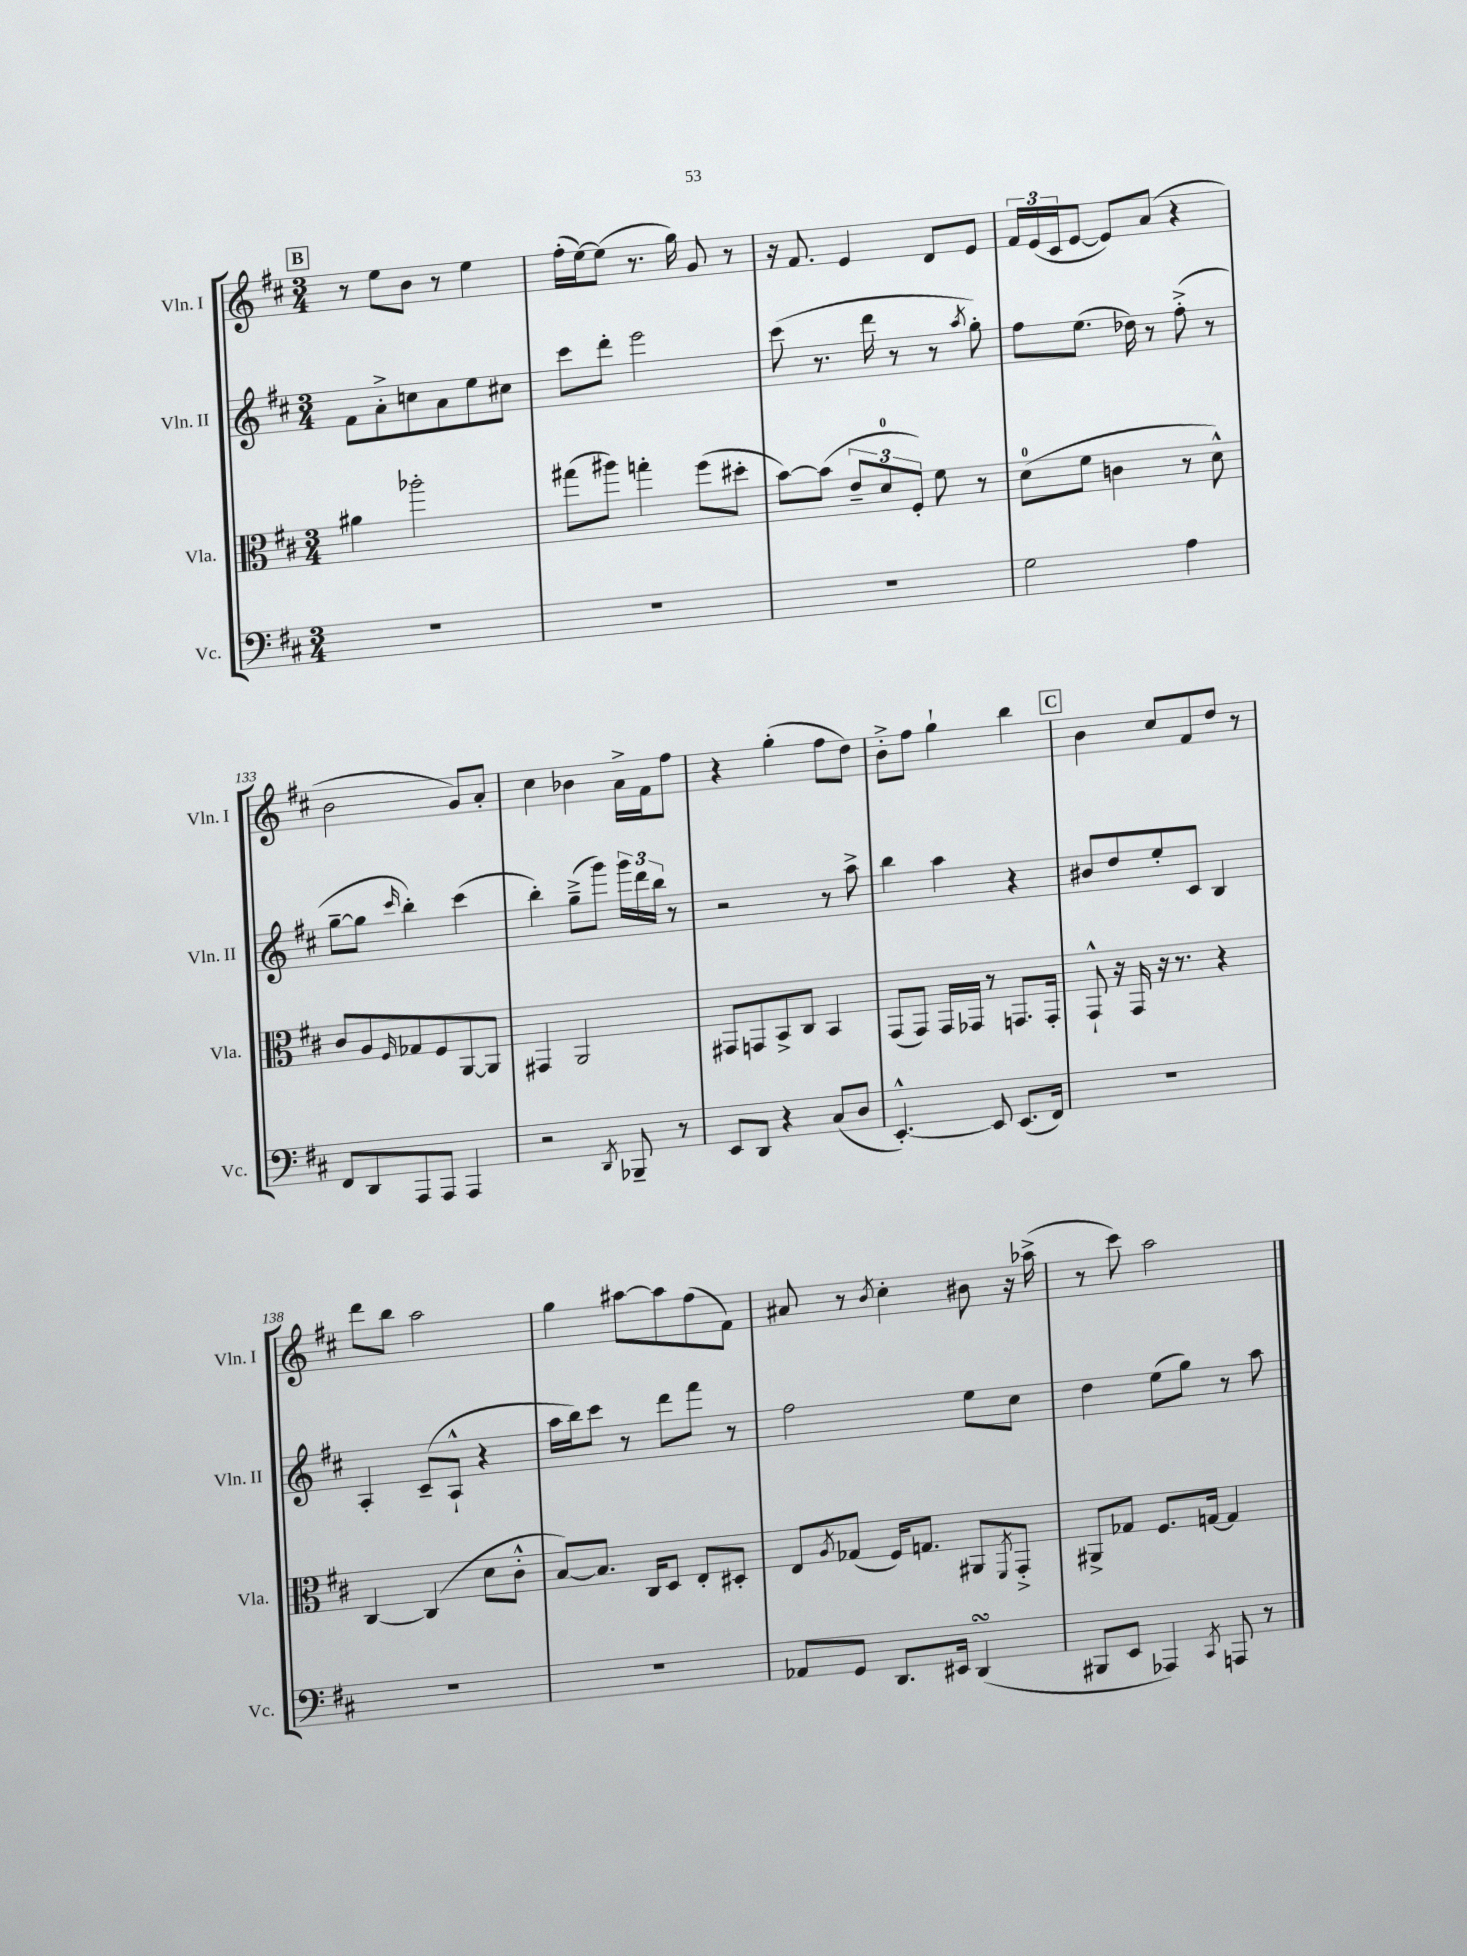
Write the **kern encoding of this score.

**kern	**kern	**kern	**kern
*staff4	*staff3	*staff2	*staff1
*clefF4	*clefC3	*clefG2	*clefG2
*k[f#c#]	*k[f#c#]	*k[f#c#]	*k[f#c#]
*M3/4	*M3/4	*M3/4	*M3/4
2.r	4a#\	8f#\L	8r
.	.	8a'^\	8ee\L
.	2aa-'\	8cc\	8b\J
.	.	8a\	8r
.	.	8ee\	4ee\
.	.	8cc#\J	.
=	=	=	=
2.r	(8gg#\L	8ccc#\L	(16ff#'\LL
.	.	.	[16ee\J)
.	8aa#\J)	8ddd'\J	(8ee\]J
.	4gg'\	2eee\	8.r
.	.	.	16gg\)
.	(8ff#\L	.	8g/
.	8dd#'\J	.	8r
=	=	=	=
2.r	[8b\L)	(8ccc#\	16r
.	.	.	8.f#/
.	(8b\]J	8.r	.
.	12e~/L	.	4e/
.	.	16ddd\	.
.	12d/	.	.
.	.	8r	.
.	12F#'/J)	.	.
.	8f#\	8r	8d/L
.	.	8qaa/	.
.	8r	8gg'\)	8e/J
=	=	=	=
2G\	(8d\L	8ff#\L	24f#/LL
.	.	.	(24e/
.	.	.	24c#/J
.	8f#\J	(8.ee\J	[8e/J
.	4c\	.	8e/]L)
.	.	16dd-\)	.
.	.	8r	(8a/J
4A\	8r	(8ff#'^\	4r
.	8d^^\)	8r	.
=	=	=	=
8FF#/L	8c#/L	[8gg~\L	2b\
8DD/	8A/	8gg\]J	.
.	16qqF#/	16qqccc#/	.
8AAA/	8G-/	4bb'\)	.
8AAA/J	8F#/	.	.
4AAA/	[8AA/	(4ccc#\	8g/L)
.	8AA/]J	.	8a'/J
=	=	=	=
2r	4GG#/	4bb'\)	4cc#\
.	2AA/	(8gg~^\L	4b-\
.	.	8ggg\J)	.
8qDD/	.	.	.
8BBB-~/	.	24ggg\LL	16a^\LL
.	.	24ddd\	.
.	.	.	16f#\J
.	.	24bb\JJ	.
8r	.	8r	8ff#\J
=	=	=	=
8EE/L	8GG#/L	2r	4r
8DD/J	8GG/	.	.
4r	8BB^/	.	(4gg'\
.	8C#/J	.	.
(8C#/L	4BB/	8r	8ff#\L
8D/J	.	8aa^\	8dd\J)
=	=	=	=
[4.EE'^^/)	(8GG/L	4bb\	8b'^\L
.	8GG/J)	.	8ff#\J
.	16GG/LL	4aa\	4gg`\
.	16GG-/JJ	.	.
8EE/]	8r	.	.
(8.EE/L	8.GG/L	4r	4bb\
16FF#/Jk)	16GG'/Jk	.	.
=	=	=	=
2.r	8GG`^^/	8b#/L	4b\
.	16r	8dd/	.
.	16GG/	.	.
.	16r	8ee'/	8cc#/L
.	8.r	.	.
.	.	8c#/J	8f#/
.	4r	4B/	8dd/J
.	.	.	8r
=	=	=	=
2.r	[4C#/	4A'/	8ddd\L
.	.	.	8bb\J
.	(4C#/]	(8c#~/L	2aa\
.	.	8A`^^/J	.
.	8d\L	4r	.
.	8c#'^^\J	.	.
=	=	=	=
2.r	[8B/L)	16aa\LL	4gg\
.	.	16bb\J)	.
.	8.B/]J	8ccc#\J	.
.	.	8r	[8aa#\L
.	16C#/LK	.	.
.	8D/J	8ddd\L	8aa#\]
.	8E'/L	8fff#\J	(8ff#\
.	8D#'/J	8r	8f#\J)
=	=	=	=
8AA-/L	8E/L	2ff#\	8a#/
.	8qA/	.	.
8GG/J	(8G-/J	.	8r
.	.	.	8qb/
8.DD/L	16F#/LK)	.	4cc#'\
.	8.G/J	.	.
16EE#/Jk	.	.	.
(4DD/	8AA#/L	8ee\L	8b#\
.	8qFF#/	.	.
.	8GG'^/J	8cc#\J	16r
.	.	.	(16aa-^\
=	=	=	=
8BBB#/L	8AA#^/L	4dd\	8r
8EE/J	8G-/J	.	8ccc#\)
4AAA-/)	8.F#/L	(8ee\L	2aa\
.	.	8gg\J)	.
.	[16G/Jk	.	.
8qCC#/	.	.	.
8AAA/	4G/]	8r	.
8r	.	8aa\	.
==	==	==	==
*-	*-	*-	*-
